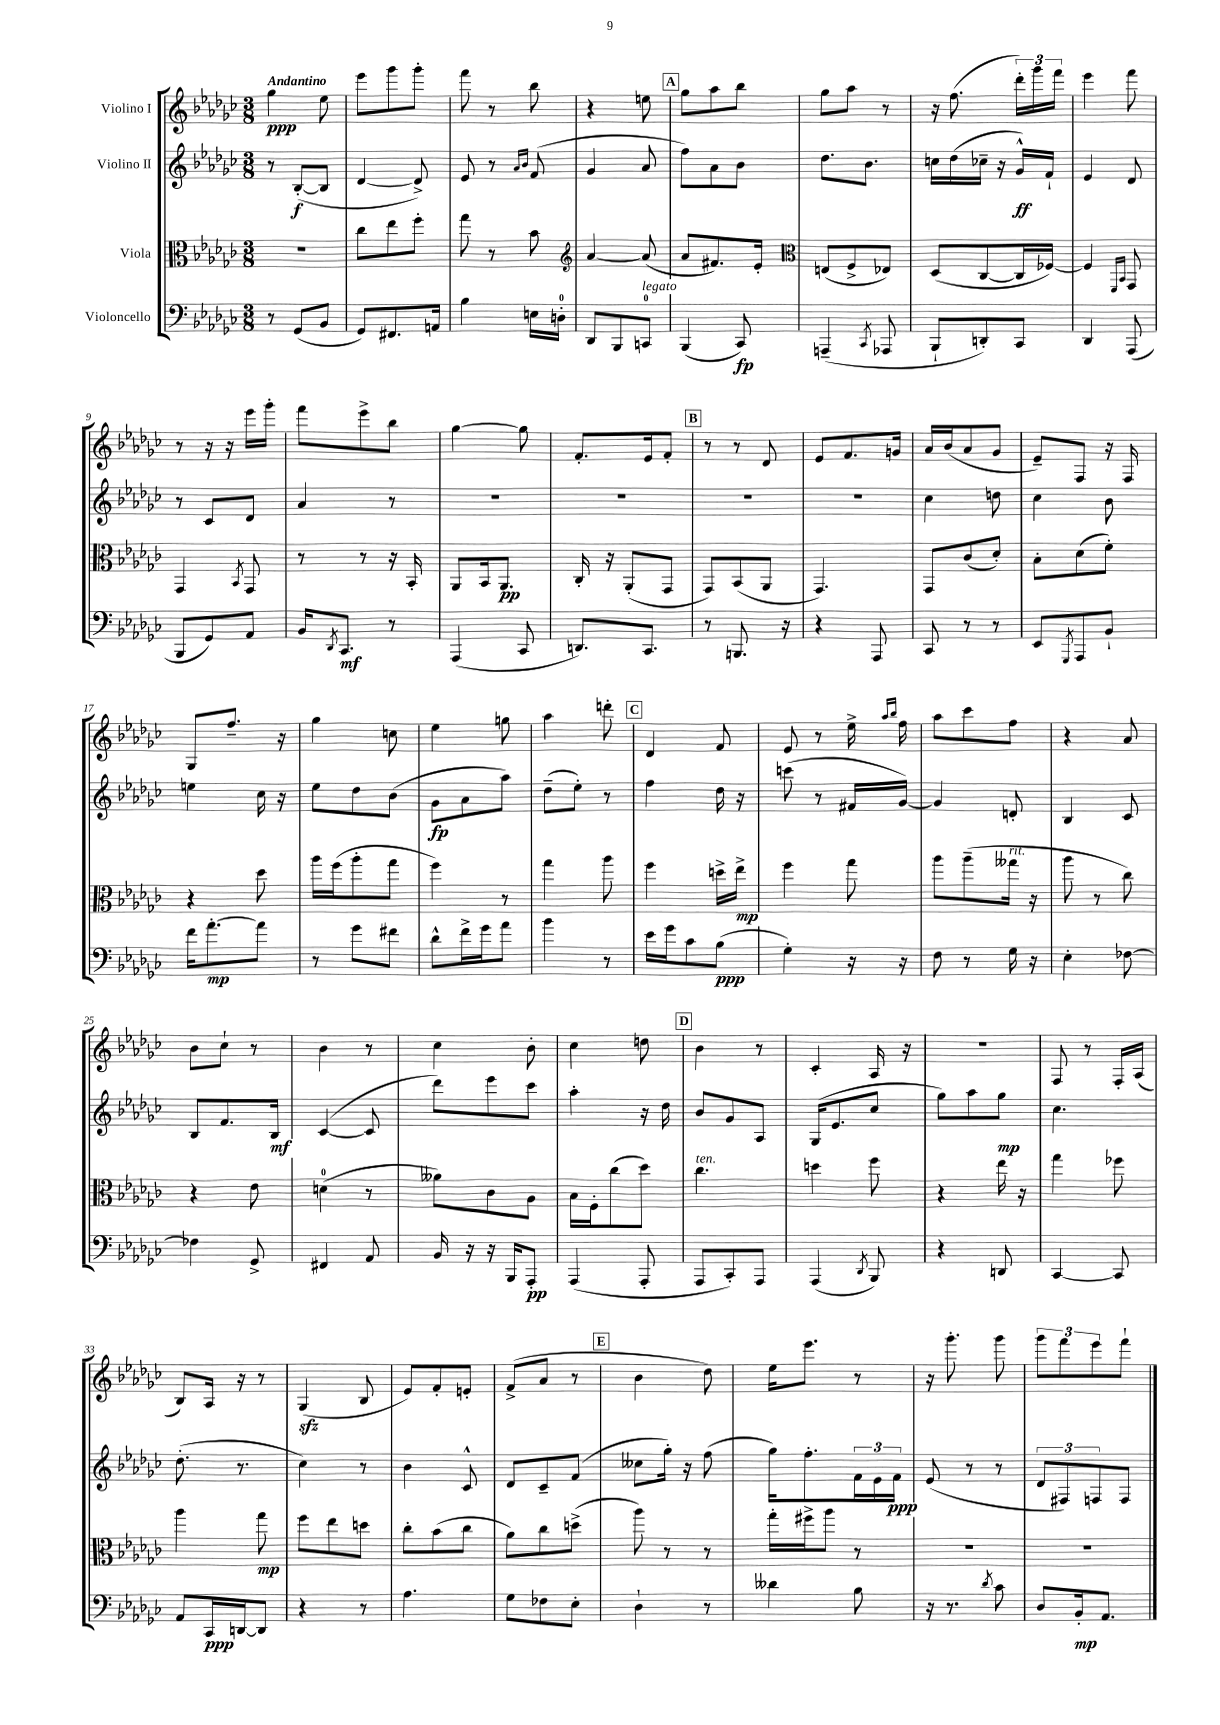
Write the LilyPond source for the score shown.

<<
\new StaffGroup <<
\new Staff = "s0" \with { instrumentName = "Violino I" } {
    \clef treble \key ges \major \numericTimeSignature \time 3/8 \tempo "Andantino"
    ges''4\ppp ees''8 |
    ees'''8 ges'''8 ges'''8-. |
    f'''8 r8 bes''8 |
    r4 e''8 |
    \mark \markup { \box "A" } ges''8 aes''8 bes''8 |
    ges''8 aes''8 r8 |
    r16 f''8.( \tuplet 3/2 { des'''16-.) ges'''16 f'''16 } |
    ees'''4 f'''8 |
    r8 r16 r16 ees'''16 ges'''16-. |
    f'''8 ees'''8-> bes''8 |
    ges''4~ ges''8 |
    f'8.-. ees'16 f'8-. |
    \mark \markup { \box "B" } r8 r8 des'8 |
    ees'8 f'8. g'16 |
    aes'16 bes'16( aes'8 ges'8 |
    ees'8--) f8 r16 f16 |
    ges8 f''8.-- r16 |
    ges''4 c''8 |
    ees''4 g''8 |
    aes''4 d'''8-. |
    \mark \markup { \box "C" } des'4 f'8 |
    ees'8 r8 ees''16-> \grace { aes''16 bes''16 } f''16 |
    aes''8 ces'''8 f''8 |
    r4 aes'8 |
    bes'8 ces''8-! r8 |
    bes'4 r8 |
    ces''4 bes'8-. |
    ces''4 d''8 |
    \mark \markup { \box "D" } bes'4 r8 |
    ces'4-. aes16 r16 |
    R4. |
    f8 r8 f16-. aes16( |
    bes8) aes16 r16 r8 |
    ges4\sfz( bes8 |
    ees'8) f'8-. e'8-. |
    f'8->( aes'8 r8 |
    \mark \markup { \box "E" } bes'4 des''8) |
    ees''16 ees'''8. r8 |
    r16 ges'''8.-. ges'''8 |
    \tuplet 3/2 { ges'''8 f'''8 ees'''8 } f'''8-! \bar "|." |
}
\new Staff = "s1" \with { instrumentName = "Violino II" } {
    \clef treble \key ges \major \numericTimeSignature \time 3/8
    r8 bes8~-.\f( bes8 |
    des'4~ des'8->) |
    ees'8 r8 \grace { aes'16 bes'16 } f'8( |
    ges'4 aes'8 |
    \mark \markup { \box "A" } f''8) aes'8 bes'8 |
    des''8. bes'8. |
    c''16 des''16( ces''16-- r16 ges'16-^\ff) f'16-! |
    ees'4 des'8 |
    r8 ces'8 des'8 |
    aes'4 r8 |
    R4. |
    R4. |
    \mark \markup { \box "B" } R4. |
    R4. |
    ces''4 d''8 |
    ces''4 bes'8 |
    e''4 ces''16 r16 |
    ees''8 des''8 bes'8( |
    ges'8\fp aes'8 aes''8) |
    des''8--( ees''8-.) r8 |
    \mark \markup { \box "C" } f''4 des''16 r16 |
    c'''8( r8 fis'16 ges'16~) |
    ges'4 d'8-. |
    bes4 ces'8 |
    bes8 f'8. bes16\mf |
    ces'4~( ces'8 |
    des'''8) ees'''8 ces'''8 |
    aes''4-. r16 des''16 |
    \mark \markup { \box "D" } bes'8 ges'8 aes8 |
    ges16( ees'8. ces''8 |
    ges''8) aes''8 ges''8\mp |
    ces''4. |
    des''8.-.( r8. |
    ces''4) r8 |
    bes'4 ces'8-^ |
    des'8 ces'8-- f'8( |
    \mark \markup { \box "E" } ceses''8 ges''16-.) r16 f''8( |
    ges''16) f''8.-. \tuplet 3/2 { f'16 ees'16 f'16\ppp } |
    ees'8( r8 r8 |
    \tuplet 3/2 { des'8 fis8) f8 } f8 \bar "|." |
}
\new Staff = "s2" \with { instrumentName = "Viola" } {
    \clef alto \key ges \major \numericTimeSignature \time 3/8
    R4. |
    ces''8 ees''8 f''8-. |
    ges''8 r8 bes'8 |
    \clef treble aes'4~ aes'8( |
    \mark \markup { \box "A" } aes'8 fis'8.) ees'16-. |
    \clef alto e8( f8-> ees8) |
    des8( ces8~ ces16 fes16~) |
    fes4 \grace { f,16 bes,16 } ges,8 |
    ges,4 \acciaccatura { bes,8 } ges,8 |
    r8 r8 r16 bes,16-. |
    aes,8 bes,16 aes,8.\pp |
    ces16-. r16 aes,8-.( ges,8 |
    \mark \markup { \box "B" } ges,8) bes,8( aes,8 |
    ges,4.) |
    ges,8 ces'8( des'8-.) |
    bes8-. des'8( f'8-.) |
    r4 des''8 |
    aes''16 f''16( aes''8-. ges''8 |
    f''4) r8 |
    ges''4 aes''8 |
    \mark \markup { \box "C" } f''4 d''16-> ees''16->\mp |
    f''4 ges''8 |
    aes''8 aes''8--( geses''16^\markup { \italic "rit." } r16 |
    aes''8 r8 ces''8) |
    r4 ees'8 |
    d'4-0( r8 |
    aeses'8) ces'8 aes8 |
    bes16 f16-. ces''8( des''8) |
    \mark \markup { \box "D" } ces''4.^\markup { \italic "ten." } |
    d''4 f''8 |
    r4 ees''16 r16 |
    ges''4 fes''8 |
    aes''4 ges''8\mp |
    f''8 ees''8 d''8 |
    ces''8-. bes'8( ces''8 |
    aes'8) ces''8 d''8->( |
    \mark \markup { \box "E" } aes''8) r8 r8 |
    ges''16-. fis''16-> aes''8 r8 |
    R4. |
    R4. \bar "|." |
}
\new Staff = "s3" \with { instrumentName = "Violoncello" } {
    \clef bass \key ges \major \numericTimeSignature \time 3/8
    r8 ges,8( bes,8 |
    ges,8) fis,8. a,16 |
    bes4 e16 d16-0-. |
    des,8 bes,,8 c,8-0^\markup { \italic "legato" } |
    \mark \markup { \box "A" } bes,,4( ces,8\fp) |
    a,,4--( \acciaccatura { ces,8 } aes,,8 |
    bes,,8-! d,8-.) ces,8 |
    des,4 aes,,8( |
    bes,,8 ges,8) aes,8 |
    bes,16 \acciaccatura { des,8 } ces,8.\mf r8 |
    aes,,4( ces,8 |
    d,8.) ces,8. |
    \mark \markup { \box "B" } r8 b,,8. r16 |
    r4 aes,,8 |
    ces,8 r8 r8 |
    ees,8 \acciaccatura { ges,,8 } aes,,8 bes,8-! |
    f'16 aes'8.~-.\mp aes'8 |
    r8 ges'8 fis'8 |
    des'8-^ f'16-> ges'16 aes'8 |
    bes'4 r8 |
    \mark \markup { \box "C" } ees'16 ges'16 ces'8 bes8\ppp( |
    ges4-.) r16 r16 |
    f8 r8 ges16 r16 |
    ees4-. fes8~ |
    fes4 ges,8-> |
    fis,4 aes,8 |
    bes,16 r16 r16 bes,,16 aes,,8-.\pp |
    aes,,4( aes,,8-. |
    \mark \markup { \box "D" } aes,,8 ces,8-.) aes,,8 |
    aes,,4( \acciaccatura { des,8 } bes,,8) |
    r4 d,8 |
    ces,4~ ces,8 |
    aes,8 ces,16\ppp d,16~ d,8 |
    r4 r8 |
    aes4. |
    ges8 fes8 ees8-. |
    \mark \markup { \box "E" } des4-! r8 |
    deses'4 bes8 |
    r16 r8. \acciaccatura { des'8 } ces'8 |
    des8 bes,16-.\mp aes,8. \bar "|." |
}
>>
>>
